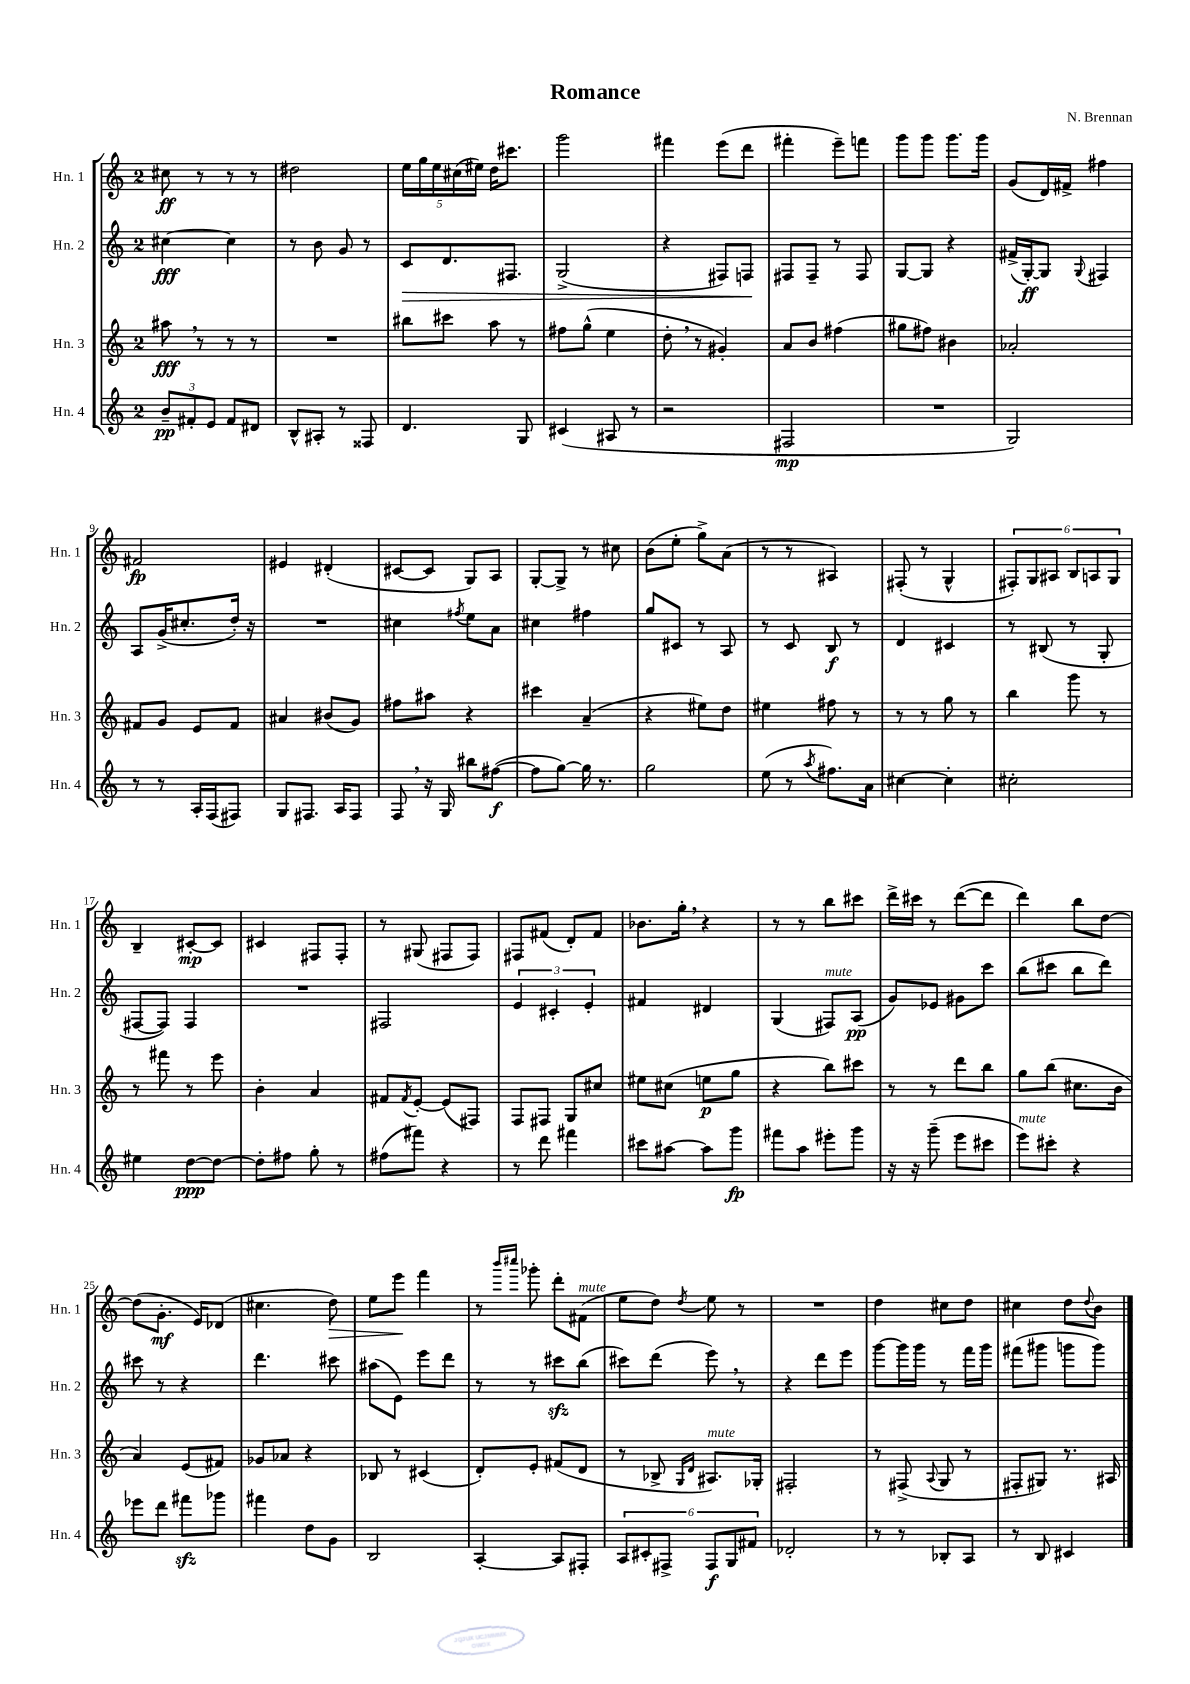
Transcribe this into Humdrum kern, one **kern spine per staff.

**kern	**dynam	**kern	**dynam	**kern	**dynam	**kern	**dynam
*part4	*part4	*part3	*part3	*part2	*part2	*part1	*part1
*staff4	*staff4	*staff3	*staff3	*staff2	*staff2	*staff1	*staff1
*I"Hn. 4	*	*I"Hn. 3	*	*I"Hn. 2	*	*I"Hn. 1	*
*I'Hn. 4	*	*I'Hn. 3	*	*I'Hn. 2	*	*I'Hn. 1	*
*clefG2	*	*clefG2	*	*clefG2	*	*clefG2	*
*k[]	*	*k[]	*	*k[]	*	*k[]	*
*M2/4	*	*M2/4	*	*M2/4	*	*M2/4	*
=1	=1	=1	=1	=1	=1	=1	=1
12b~/L	pp	8aa#X,\	fff	[4cc#X\	fff	8cc#X\	ff
12f#X'/	.	.	.	.	.	.	.
.	.	8r	.	.	.	8r	.
12e/J	.	.	.	.	.	.	.
8f#/L	.	8r	.	4cc#\]	.	8r	.
8d#X/J	.	8r	.	.	.	8r	.
=2	=2	=2	=2	=2	=2	=2	=2
8B^^/L	.	2r	.	8r	.	2dd#X\	.
8A#X'/J	.	.	.	8b\	.	.	.
8r	.	.	.	8g/	.	.	.
8F##X/	.	.	.	8r	.	.	.
=3	=3	=3	=3	=3	=3	=3	=3
!	!	!	!	!	!LO:HP:b	!	!
4.d/	.	8bb#X\L	.	8c/L	>	20ee\LL	.
.	.	.	.	.	.	20gg\	.
.	.	.	.	.	.	20ee\	.
.	.	8ccc#X\J	.	8.d/	.	.	.
.	.	.	.	.	.	(20cc#X\	.
.	.	.	.	.	.	20ee#X\JJ)	.
.	.	8aa\	.	.	.	16dd\KL	.
.	.	.	.	8.F#X/J	.	8.ccc#X\J	.
8G/	.	8r	.	.	.	.	.
=4	=4	=4	=4	=4	=4	=4	=4
(4c#X/	.	8ff#X\L	.	(2G^/	.	2ggg\	.
.	.	(8gg^^\J	.	.	.	.	.
8A#X/	.	4ee\	.	.	.	.	.
8r	.	.	.	.	.	.	.
=5	=5	=5	=5	=5	=5	=5	=5
2r	.	8dd',\	.	4r	.	4fff#X\	.
.	.	8r	.	.	.	.	.
.	.	4g#X'/)	.	8F#X/L)	.	(8eee\L	.
.	.	.	.	8Fn/J	.	8ddd\J	.
.	.	.	.	.	]	.	.
=6	=6	=6	=6	=6	=6	=6	=6
2F#X/	mp	8a/L	.	8F#X/L	.	4fff#X'\	.
.	.	8b/J	.	8F#~/J	.	.	.
.	.	(4ff#X\	.	8r	.	8eee~\L)	.
.	.	.	.	8F#/	.	8fffn\J	.
=7	=7	=7	=7	=7	=7	=7	=7
2r	.	8gg#X\L	.	[8G/L	.	8ggg\L	.
.	.	8ff#X\J)	.	8G/J]	.	8ggg\J	.
.	.	4b#X\	.	4r	.	8.ggg\L	.
.	.	.	.	.	.	16ggg\Jk	.
=8	=8	=8	=8	=8	=8	=8	=8
2G/)	.	2a-X'/	.	(16f#X^/LL	.	(8g/L	.
.	.	.	.	[16G'/J)	ff	.	.
.	.	.	.	8G/J]	.	16d/L)	.
.	.	.	.	.	.	16f#X^/JJ	.
.	.	.	.	8qqG/	.	.	.
.	.	.	.	4F#X/	.	4ff#X\	.
!!LO:LB:g=z
=9	=9	=9	=9	=9	=9	=9	=9
8r	.	8f#X/L	.	8A/L	.	2f#X/	fp
8r	.	8g/J	.	(16g^/K	.	.	.
.	.	.	.	8.cc#X'/	.	.	.
16A'/LL	.	8e/L	.	.	.	.	.
(16F/J	.	.	.	.	.	.	.
8F#X/J)	.	8f#/J	.	16dd'/Jk)	.	.	.
.	.	.	.	16r	.	.	.
=10	=10	=10	=10	=10	=10	=10	=10
8G/L	.	4a#X/	.	2r	.	4e#X/	.
8.F#X/J	.	.	.	.	.	.	.
.	.	(8b#X/L	.	.	.	(4d#X'/	.
16A/KL	.	.	.	.	.	.	.
8F#/J	.	8g/J)	.	.	.	.	.
=11	=11	=11	=11	=11	=11	=11	=11
8F,/	.	8ff#X\L	.	4cc#X\	.	[8c#X/L	.
16r	.	8aa#X\J	.	.	.	8c#/J]	.
16G/	.	.	.	.	.	.	.
.	.	.	.	8qff#X/	.	.	.
8bb#X\L	.	4r	.	8ee\L	.	8G/L)	.
([8ff#X\J	f	.	.	8a\J	.	8A/J	.
=12	=12	=12	=12	=12	=12	=12	=12
8ff#\L]	.	4ccc#X\	.	4cc#X\	.	[8G'/L	.
[8gg\J)	.	.	.	.	.	8G^/J]	.
16gg\]	.	(4a~/	.	4ff#X\	.	8r	.
8.r	.	.	.	.	.	.	.
.	.	.	.	.	.	8cc#X\	.
=13	=13	=13	=13	=13	=13	=13	=13
2gg\	.	4r	.	8gg/L	.	(8b\L	.
.	.	.	.	8c#X/J	.	8ee'\J	.
.	.	8ee#X\L)	.	8r	.	8gg^\L)	.
.	.	8dd\J	.	8A/	.	(8a\J	.
=14	=14	=14	=14	=14	=14	=14	=14
(8ee\	.	4ee#X\	.	8r	.	8r	.
8r	.	.	.	8c/	.	8r	.
8qaa/	.	.	.	.	.	.	.
8.ff#X\L)	.	8ff#X\	.	8B/	f	4A#X/)	.
.	.	8r	.	8r	.	.	.
16a\Jk	.	.	.	.	.	.	.
=15	=15	=15	=15	=15	=15	=15	=15
[4cc#X\	.	8r	.	4d/	.	(8F#X'/	.
.	.	8r	.	.	.	8r	.
4cc#'\]	.	8gg\	.	4c#X/	.	4G^^/	.
.	.	8r	.	.	.	.	.
=16	=16	=16	=16	=16	=16	=16	=16
2cc#X'\	.	4bb\	.	8r	.	12F#X'/L)	.
.	.	.	.	.	.	12G/	.
.	.	.	.	(8B#X/	.	.	.
.	.	.	.	.	.	12A#X/J	.
.	.	8ggg\	.	8r	.	12B/L	.
.	.	.	.	.	.	12An/	.
.	.	8r	.	8G'/	.	.	.
.	.	.	.	.	.	12G/J	.
!!LO:LB:g=z
=17	=17	=17	=17	=17	=17	=17	=17
4ee#X\	.	8r	.	[8F#X/L	.	4B~/	.
.	.	8fff#X\	.	8F#/J])	.	.	.
[8dd\L	ppp	8r	.	4F#/	.	[8c#X'/L	mp
8dd\J_	.	8eee\	.	.	.	8c#/J]	.
=18	=18	=18	=18	=18	=18	=18	=18
8dd'\L]	.	4b'\	.	2r	.	4c#X/	.
8ff#X\J	.	.	.	.	.	.	.
8gg'\	.	4a/	.	.	.	8F#X/L	.
8r	.	.	.	.	.	8F#'/J	.
=19	=19	=19	=19	=19	=19	=19	=19
(8ff#X\L	.	8f#X/L	.	2F#X/	.	8r	.
.	.	8qf#/	.	.	.	.	.
8fff#X\J)	.	[8e'/J	.	.	.	(8G#X/	.
4r	.	(8e/L]	.	.	.	8F#X/L	.
.	.	8F#X/J)	.	.	.	8F#/J)	.
=20	=20	=20	=20	=20	=20	=20	=20
8r	.	8F/L	.	6e/	.	8F#X/L	.
8ddd\	.	8F#X/J	.	.	.	(8f#X/J	.
.	.	.	.	6c#X'/	.	.	.
4fff#X\	.	8G/L	.	.	.	8d'/L)	.
.	.	.	.	6e'/	.	.	.
.	.	8cc#X/J	.	.	.	8f#/J	.
=21	=21	=21	=21	=21	=21	=21	=21
8ccc#X\L	.	8ee#X\L	.	4f#X/	.	8.b-X\L	.
[8aa#X\J	.	(8cc#X\J	.	.	.	.	.
.	.	.	.	.	.	16gg',\Jk	.
8aa#\L]	.	8een\L	p	4d#X/	.	4r	.
8ggg\J	fp	8gg\J	.	.	.	.	.
=22	=22	=22	=22	=22	=22	=22	=22
8fff#X\L	.	4r	.	(4G/	.	8r	.
8aa\J	.	.	.	.	.	8r	.
!	!	!	!	!LO:TX:a:i:t=mute	!	!	!
8eee#X'\L	.	8bb\L)	.	8F#X/L)	.	8bb\L	.
8ggg\J	.	8ccc#X\J	.	(8A/J	pp	8ccc#X\J	.
=23	=23	=23	=23	=23	=23	=23	=23
16r	.	8r	.	8g/L)	.	16ddd^\LL	.
16r	.	.	.	.	.	16ccc#X\JJ	.
(8ggg~\	.	8r	.	8e-X/J	.	8r	.
8eee\L	.	8ddd\L	.	8g#X\L	.	([8ddd\L	.
8ccc#X\J	.	8bb\J	.	8ccc\J	.	8ddd\J]	.
=24	=24	=24	=24	=24	=24	=24	=24
!LO:TX:a:i:t=mute	!	!	!	!	!	!	!
8eee\L)	.	8gg\L	.	(8bb\L	.	4ddd\)	.
8ccc#X'\J	.	(8bb\J	.	8ccc#X\J	.	.	.
4r	.	8.cc#X\L	.	8bb\L	.	8bb\L	.
.	.	.	.	8ddd\J)	.	[8dd\J	.
.	.	16b\Jk	.	.	.	.	.
!!LO:LB:g=z
=25	=25	=25	=25	=25	=25	=25	=25
8eee-X\L	.	4a/)	.	8ccc#X\	.	(8dd\L]	.
8ddd\J	.	.	.	8r	.	8.g'\J	mf
8fff#Xzz\L	.	(8e/L	.	4r	.	.	.
.	.	.	.	.	.	16e/KL)	.
8ggg-X\J	.	8f#X/J)	.	.	.	(8d-X/J	.
=26	=26	=26	=26	=26	=26	=26	=26
4fff#X\	.	8g-X/L	.	4.ddd\	.	4.cc#X\	.
.	.	8a-X/J	.	.	.	.	.
8dd\L	.	4r	.	.	.	.	.
!	!	!	!	!	!	!	!LO:HP:b
8g\J	.	.	.	8ccc#X\	.	8dd\)	>
=27	=27	=27	=27	=27	=27	=27	=27
2B/	.	8B-X/	.	(8aa#X\L	.	8ee\L	.
.	.	8r	.	8e\J)	.	8eee\J	.
.	.	(4c#X/	.	8eee\L	.	4fff\	]
.	.	.	.	8ddd\J	.	.	.
=28	=28	=28	=28	=28	=28	=28	=28
[4A'/	.	8d'/L)	.	8r	.	8r	.
.	.	.	.	.	.	16qqbbb/LL	.
.	.	.	.	.	.	16qqcccc#X/JJ	.
.	.	8e'/J	.	8r	.	8ggg-X'\	.
8A/L]	.	(8f#X/L	.	8ccc#Xzz\L	.	8ddd'\L	.
!	!	!	!	!	!	!LO:TX:a:i:t=mute	!
8F#X'/J	.	8d/J	.	(8bb\J	.	(8f#X\J	.
=29	=29	=29	=29	=29	=29	=29	=29
12A/L	.	8r	.	8ccc#X\L)	.	8ee\L	.
12c#X'/	.	.	.	.	.	.	.
.	.	8B-X^/	.	(8ddd\J	.	8dd\J)	.
12F#X^/J	.	.	.	.	.	.	.
.	.	16qqG/LL	.	.	.	.	.
.	.	16qqd/JJ	.	.	.	8qdd/	.
!	!	!LO:TX:a:i:t=mute	!	!	!	!	!
12F#/L	f	8.A#X/L)	.	8eee,\)	.	8ee\	.
12G/	.	.	.	.	.	.	.
.	.	.	.	8r	.	8r	.
12f#X/J	.	.	.	.	.	.	.
.	.	16G-X'/Jk	.	.	.	.	.
=30	=30	=30	=30	=30	=30	=30	=30
2d-X'/	.	2F#X'/	.	4r	.	2r	.
.	.	.	.	8ddd\L	.	.	.
.	.	.	.	8eee\J	.	.	.
=31	=31	=31	=31	=31	=31	=31	=31
8r	.	8r	.	[8ggg\L	.	4dd\	.
8r	.	(8F#X^/	.	16ggg\L]	.	.	.
.	.	.	.	16ggg\JJ	.	.	.
.	.	8qqA/	.	.	.	.	.
8B-X'/L	.	8G/	.	8r	.	8cc#X\L	.
8A/J	.	8r	.	16fff\LL	.	8dd\J	.
.	.	.	.	16ggg\JJ	.	.	.
=32	=32	=32	=32	=32	=32	=32	=32
8r	.	8F#X'/L	.	(8fff#X\L	.	4cc#X\	.
8B/	.	8G#X/J)	.	8ggg#X\J	.	.	.
4c#X/	.	8.r	.	8gggn\L	.	8dd\L	.
.	.	.	.	.	.	8qqdd/	.
.	.	.	.	8ggg\J)	.	8b\J	.
.	.	16A#X/	.	.	.	.	.
==	==	==	==	==	==	==	==
*-	*-	*-	*-	*-	*-	*-	*-
